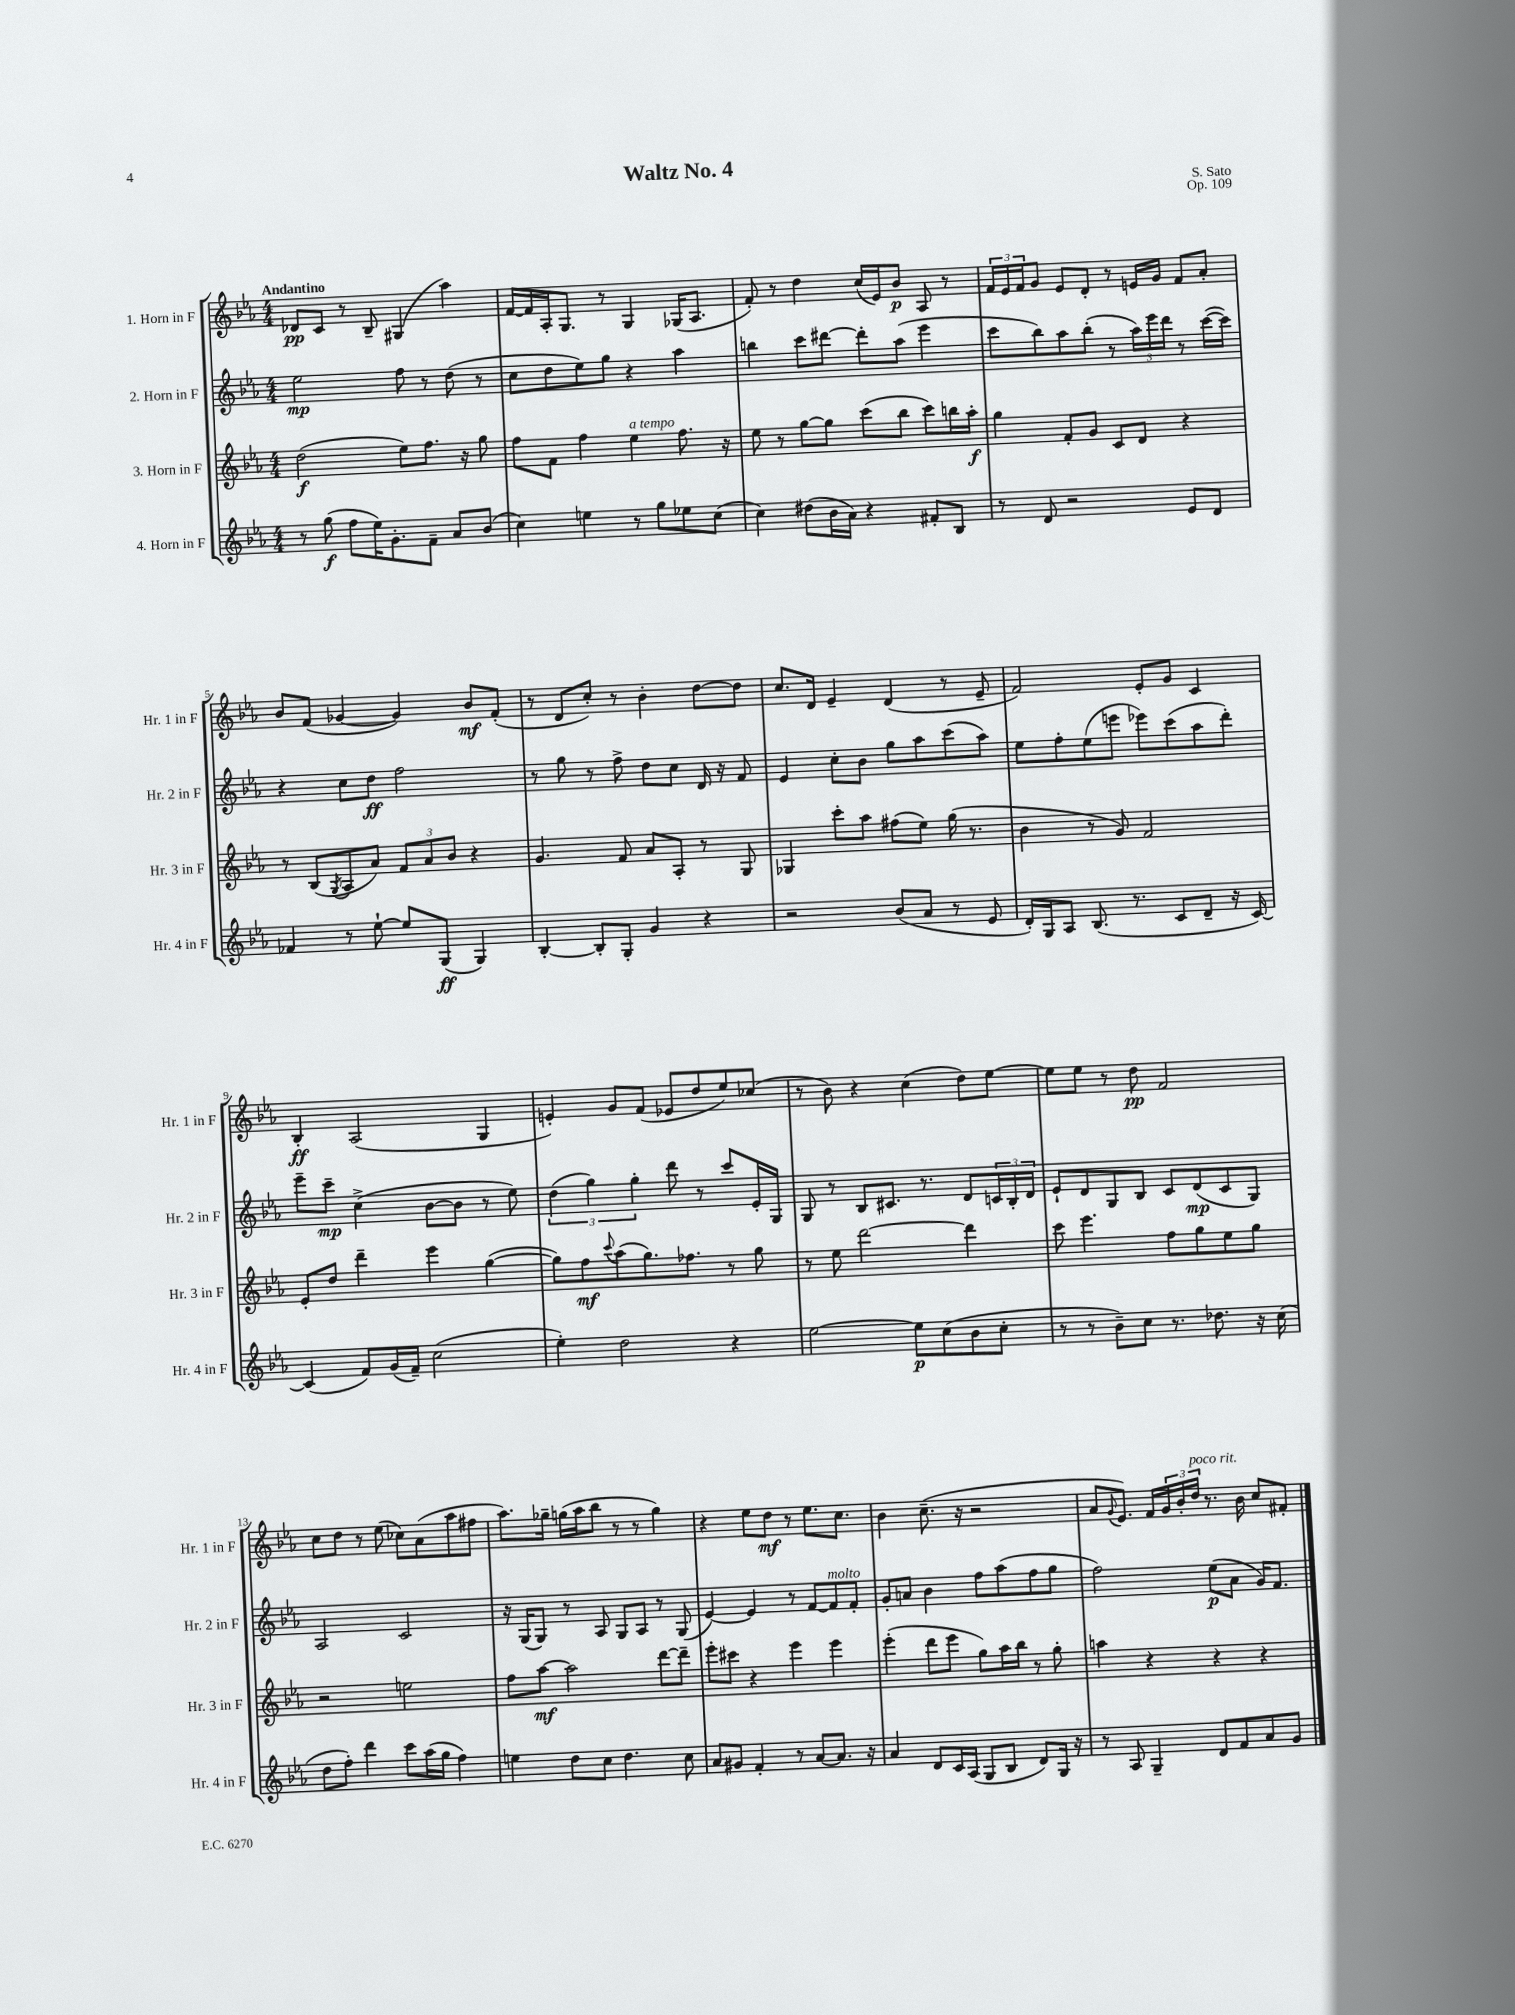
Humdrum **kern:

**kern	**kern	**kern	**kern
*staff4	*staff3	*staff2	*staff1
*clefG2	*clefG2	*clefG2	*clefG2
*k[b-e-a-]	*k[b-e-a-]	*k[b-e-a-]	*k[b-e-a-]
*M4/4	*M4/4	*M4/4	*M4/4
8r	(2dd	2ee-	8d-
(8gg	.	.	8c
8ff	.	.	8r
16ee-)	.	.	8B-~
8.g'	.	.	.
.	8ee-)	8ff	(4G#
8f~	8.ff	8r	.
8a-	.	(8dd	4aa-)
.	16r	.	.
(8b-	8gg	8r	.
=	=	=	=
4cc)	8ff	8cc	[16f
.	.	.	16f]
.	8f	8dd	16A-'
.	.	.	8.G
4ee	4ff	8ee-)	.
.	.	8gg	8r
8r	4ee-	4r	4G
8gg	.	.	.
8ee-	8.ff	4aa-	(16G-
.	.	.	8.A-
(8cc	.	.	.
.	16r	.	.
=	=	=	=
4cc)	8ee-	4bb	8f')
.	8r	.	8r
(8dd#	[8gg	8ccc	4dd
16b-	8gg]	[8ddd#	.
16a-)	.	.	.
4r	(8ccc	8ddd#']	(16cc
.	.	.	16e-)
.	8bb-	(8aa-	8b-
8f#'	8ccc)	4eee-	8A-
8B-	16bb	.	8r
.	16aa-'	.	.
=	=	=	=
8r	4gg	8ccc	24f
.	.	.	24e-
.	.	.	24f
8d	.	8bb-)	8g
2r	8f'	8aa-	8e-
.	8g	(8bb-'	8d'
.	8c	8r	8r
.	8d	24aa-)	16e
.	.	24eee-	.
.	.	.	16g
.	.	24ddd	.
8e-	4r	8r	8f
8d	.	([16ccc	8a-'
.	.	16ccc])	.
=	=	=	=
4f-	8r	4r	8b-
.	(8B-	.	(8f
.	8qG	.	.
8r	8A-	8cc	[4g-
[8ee-`	8a-)	8dd	.
8ee-]	12f	2ff	4g-])
.	12a-	.	.
(8G	.	.	.
.	12b-	.	.
4G)	4r	.	8b-
.	.	.	(8f'
=	=	=	=
[4B-'	4.g	8r	8r
.	.	8gg	8d
8B-']	.	8r	8cc')
8G'	8f	8ff^	8r
4g	8a-	8dd	4b-'
.	8A-'	8cc	.
4r	8r	16d	[8dd
.	.	16r	.
.	8G	8f	8dd]
=	=	=	=
2r	4G-	4e-	8.cc
.	.	.	16d
.	8ccc'	8cc'	4e-~
.	8aa-	8b-	.
(8b-	(8ff#	8gg	(4d
8a-	8ee-)	8aa-	.
8r	(16gg	(8ccc	8r
.	8.r	.	.
8e-	.	8aa-)	8e-~
=	=	=	=
16d')	4b-	8ee-	2f)
16G	.	.	.
8A-	.	8ff'	.
(8.B-	8r	(8ee-	.
.	8g)	8eee	.
8.r	.	.	.
.	2f	8eee-)	8e-'
8c	.	(8ccc	8g
8d~	.	8aa-	4c
16r	.	8ddd')	.
[16c)	.	.	.
=	=	=	=
(4c]	8e-'	8eee-~	4B-'
.	8dd	8ccc~	.
8f)	4ddd~	(4cc^	(2A-
(16g	.	.	.
16f~)	.	.	.
(2cc	4eee-	[8b-	.
.	.	8b-]	.
.	([4gg	8r	4G
.	.	8ee-)	.
=	=	=	=
4ee-')	8gg])	(6dd	4e')
.	8ff	.	.
.	.	6gg)	.
.	8qqccc	.	.
2dd	(8aa-	.	8g
.	.	6gg'	.
.	8.gg)	.	(8f
.	.	8ddd	8e-
.	8.ff-	.	.
.	.	8r	8dd
4r	8r	8ccc	8ee-)
.	8gg	16e-'	(8cc-
.	.	16G	.
=	=	=	=
[2ee-	8r	8G	8r
.	8ee-	8r	8b-)
.	[2ddd	8B-	4r
.	.	8.c#	.
8ee-]	.	.	(4cc
.	.	8.r	.
(8cc	.	.	.
8b-	4ddd]	8d	8dd)
8cc'	.	24c	[8ee-
.	.	24B-'	.
.	.	24d	.
=	=	=	=
8r	8ccc	8e-`	8ee-]
8r	4.eee-	8d	8ee-
8b-~)	.	8G	8r
8cc	.	8B-	8dd
8.r	8ff	8c	2f
.	8gg	(8d	.
8.dd-	.	.	.
.	8ee-	8c	.
16r	8gg	8G)	.
(16cc	.	.	.
=	=	=	=
8dd	2r	2A-	8cc
8ff')	.	.	8dd
4ddd	.	.	8r
.	.	.	(8ee-
8ccc	2ee	2c	8cc-)
(16aa-	.	.	(8a-
16gg	.	.	.
4ff)	.	.	8aa-
.	.	.	8ff#
=	=	=	=
4ee	8ff	16r	8.aa-)
.	.	(16G	.
.	[8aa-	8G)	.
.	.	.	16gg-~
8dd	2aa-]	8r	(16gg
.	.	.	16aa-
8cc	.	8A-	8bb-
4.dd	.	8G	8r
.	.	8A-	8r
.	[8ddd	8r	4gg)
8cc	8ddd~]	(8G	.
=	=	=	=
8a-	8eee-'	[4e-)	4r
8g#	8ccc#	.	.
4f'	4r	4e-]	8ee-
.	.	.	8dd
8r	4eee-	8r	8r
[8a-	.	[8f	8.ee-
8.a-]	4eee-	8f]	.
.	.	.	8.cc
.	.	8f'	.
16r	.	.	.
=	=	=	=
4a-	(4eee-'	8g'	4b-
.	.	8a	.
8d	8ddd	4b-	(8.cc~
16c	8eee-	.	.
(16A-	.	.	16r
8G	8gg)	8ff	2r
8B-	16aa-	(8aa-	.
.	16bb-	.	.
8d)	8r	8ff	.
16G	8gg'	8gg	.
16r	.	.	.
=	=	=	=
8r	4aa	2ff)	8a-
.	.	.	8qqg
8A-	.	.	8.e-)
4G~	4r	.	.
.	.	.	16f
.	.	.	24g
.	.	.	24b-'
.	.	.	24dd
8d	4r	(8ee-	8.r
8f	.	8a-	.
.	.	.	16b-
8a-	4r	16g)	8cc
.	.	8.f	.
8g	.	.	8f#'
==	==	==	==
*-	*-	*-	*-
